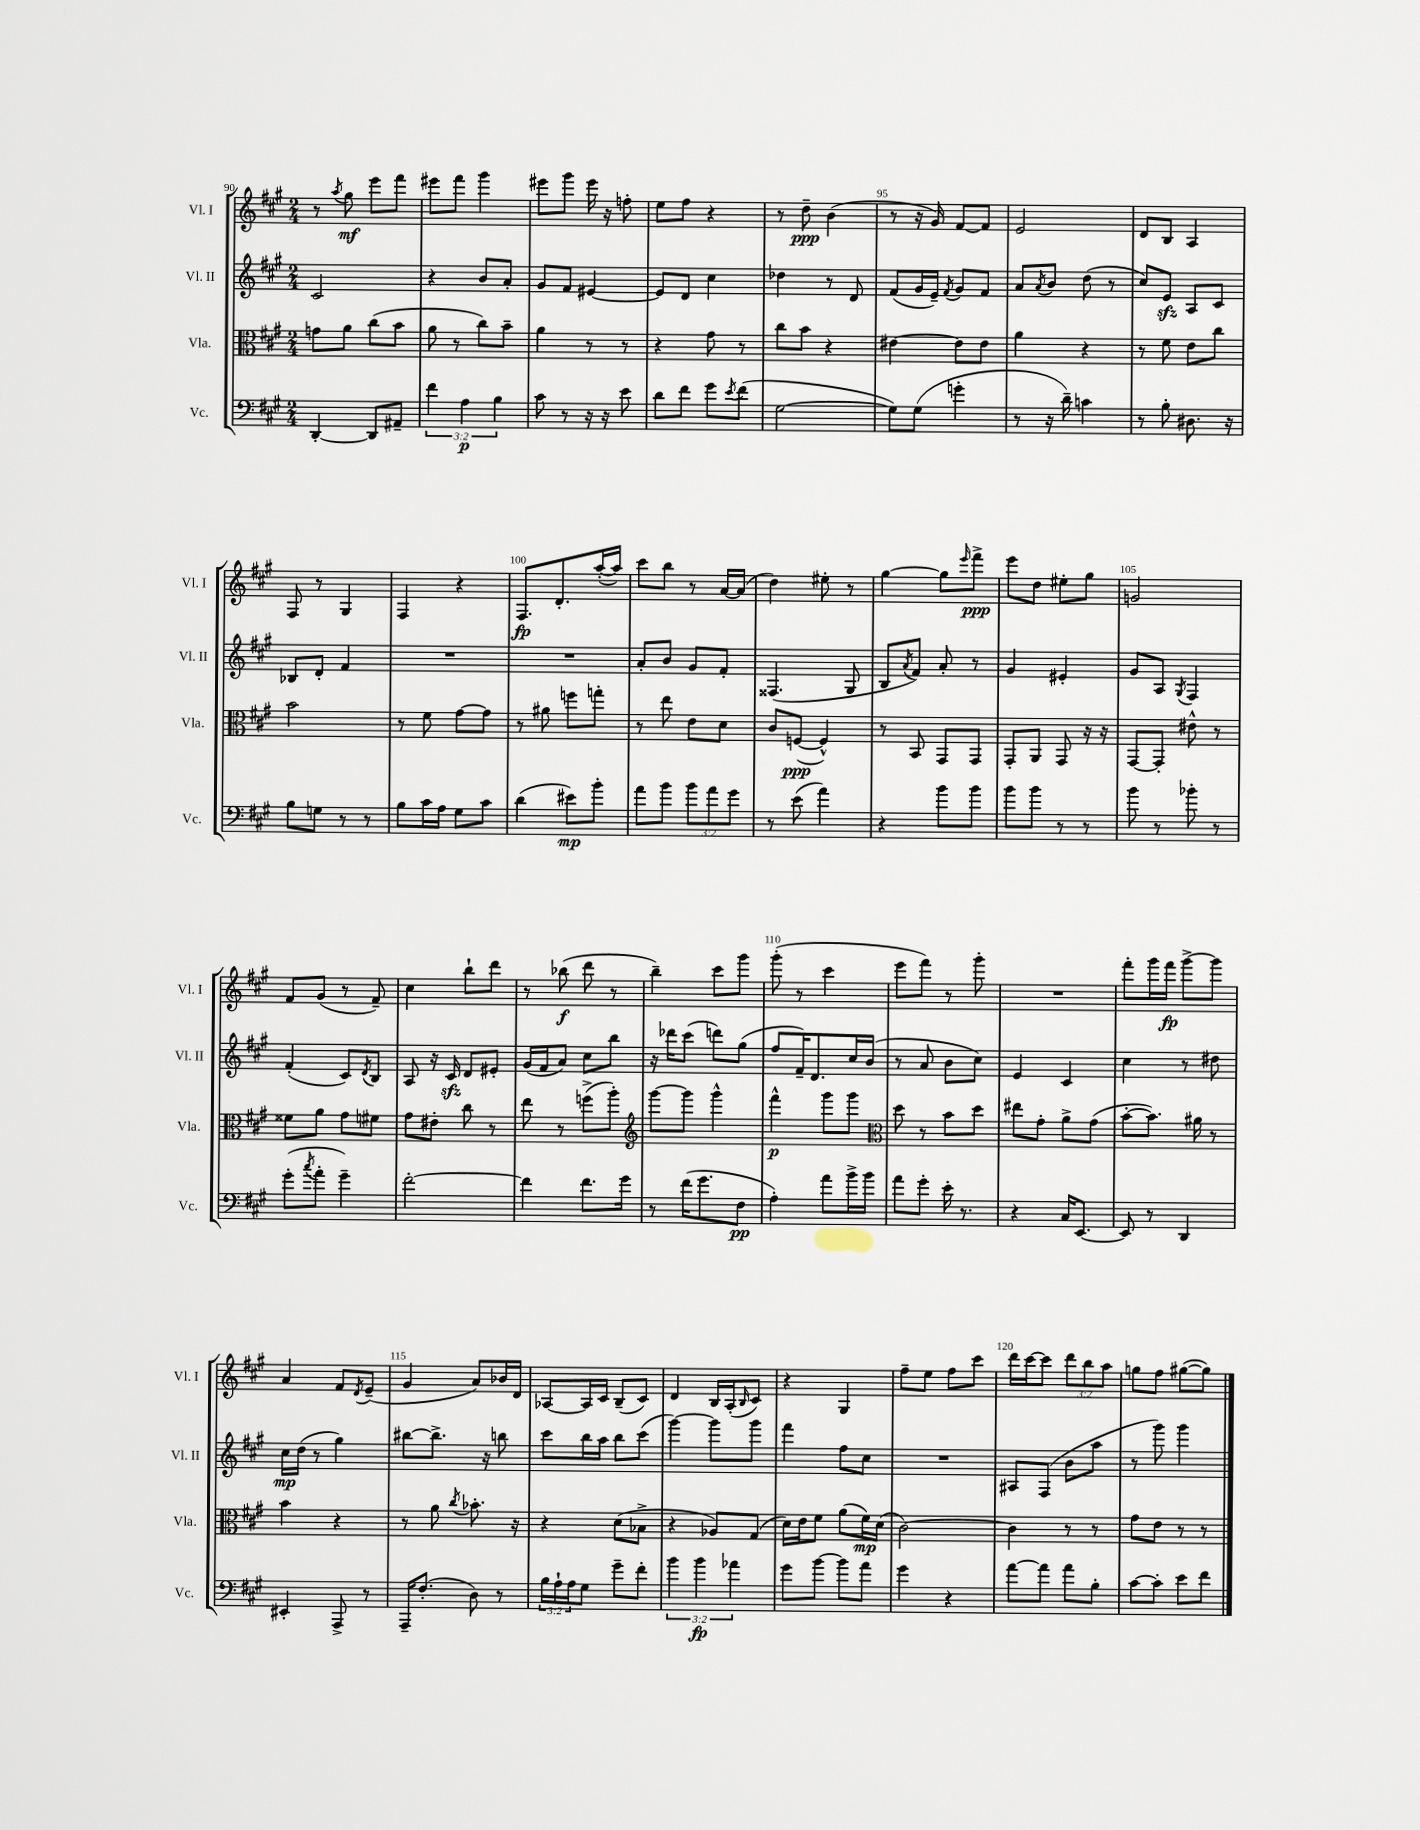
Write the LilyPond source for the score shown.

<<
\new StaffGroup <<
\new Staff = "s0" \with { instrumentName = "Vl. I" shortInstrumentName = "Vl. I" } {
    \clef treble \key a \major \numericTimeSignature \time 2/4 \override Staff.TupletNumber.text = #tuplet-number::calc-fraction-text
    r8 \acciaccatura { a''8 } gis''8\mf e'''8 fis'''8 |
    eis'''8 fis'''8 gis'''4 |
    eis'''8 gis'''8 eis'''16 r16 f''8-. |
    e''8 fis''8 r4 |
    r8 d''8--\ppp b'4( |
    r8 r16 gis'16) fis'8~ fis'8 |
    e'2 |
    d'8 b8 a4 |
    fis8 r8 gis4 |
    fis4 r4 |
    fis8.\fp d'8.-. a''16~-.( a''16) |
    cis'''8 b''8 r8 a'16~ a'16( |
    d''4) eis''8-. r8 |
    gis''4~ gis''8 \grace { e'''16 } fis'''8->\ppp |
    e'''8 d''8 eis''8-. gis''8 |
    g'2 |
    fis'8 gis'8( r8 fis'8--) |
    cis''4 b''8-! d'''8 |
    r8 bes''8\f( d'''8 r8 |
    b''4--) cis'''8 gis'''8 |
    gis'''8-.( r8 cis'''4 |
    e'''8 fis'''8) r8 gis'''8-. |
    R2 |
    fis'''8-. gis'''16 fis'''16\fp gis'''8~-> gis'''8 |
    a'4 fis'8 \acciaccatura { d'8 } e'8--( |
    gis'4 a'8) bes'16 d'16 |
    aes8~ aes16 cis'16 b8--( cis'8) |
    d'4 b16 a16-.( \grace { b16 } cis'8) |
    r4 gis4 |
    fis''8-- e''8 fis''8 cis'''8 |
    d'''16 cis'''16~ cis'''8 \tuplet 3/2 { d'''8 b''8 a''8 } |
    g''8 fis''8 gis''8~( gis''8) \bar "|." |
}
\new Staff = "s1" \with { instrumentName = "Vl. II" shortInstrumentName = "Vl. II" } {
    \clef treble \key a \major \numericTimeSignature \time 2/4
    cis'2 |
    r4 b'8 a'8-. |
    gis'8 fis'8 eis'4~ |
    eis'8 d'8 cis''4 |
    des''4 r8 d'8 |
    fis'8( gis'16 e'16--) \acciaccatura { fis'8 } gis'8 fis'8 |
    a'8 \acciaccatura { a'8 } b'8 d''8( r8 |
    cis''8) e'8\sfz a8 cis'8 |
    bes8 d'8-. fis'4 |
    R2 |
    R2 |
    a'8-. b'8 gis'8 fis'8-. |
    fisis4.( gis8 |
    b8 \acciaccatura { a'8 } fis'8) a'8-. r8 |
    gis'4 eis'4-. |
    gis'8 a8 \acciaccatura { gis8 } fis4 |
    fis'4-.( cis'8) \acciaccatura { d'8 } b8 |
    a8 r16 cis'16\sfz d'8 eis'8-. |
    gis'16( fis'16 a'8) cis''8 b''8 |
    r16 des'''16 cis'''8( d'''8) gis''8( |
    fis''8 fis'16--) d'8. cis''16 b'16( |
    r8 a'8 b'8 cis''8) |
    e'4 cis'4 |
    cis''4 r8 dis''8 |
    cis''16\mp d''16( r8 gis''4) |
    bis''8~ bis''8.-> r16 b''8 |
    cis'''8 b''16 a''16 b''8 cis'''8( |
    gis'''4~) gis'''8 gis'''8 |
    fis'''4 fis''8 cis''8 |
    R2 |
    ais8 fis8( b'8 a''8 |
    r8 gis'''8) gis'''4 \bar "|." |
}
\new Staff = "s2" \with { instrumentName = "Vla." shortInstrumentName = "Vla." } {
    \clef alto \key a \major \numericTimeSignature \time 2/4
    g'8 a'8 cis''8( b'8 |
    a'8 r8 cis''8) b'8-- |
    a'4 r8 r8 |
    r4 gis'8 r8 |
    cis''8 b'8 r4 |
    eis'4~ eis'8 eis'8 |
    a'4 r4 |
    r8 fis'8 e'8 cis''8 |
    b'2 |
    r8 fis'8 gis'8~ gis'8 |
    r8 ais'8 f''8 g''8-. |
    r8 e''8 e'8 d'8 |
    cis'8 f8~\ppp( f4-^) |
    r8 b,8 gis,8 gis,8 |
    gis,8-. a,8 gis,8 r16 r16 |
    gis,8~ gis,8-. eis'8-^ r8 |
    fisis'8 a'8 gis'8 fis'8 |
    gis'8 eis'8-. cis''8 r8 |
    e''8 r8 f''8->( a''8-.) |
    \clef treble gis'''8~ gis'''8 gis'''4-^ |
    fis'''4-^\p gis'''8 gis'''8 |
    \clef alto d''8 r8 b'8 d''8 |
    eis''8 gis'8-. a'8-> gis'8( |
    b'8~-. b'8.) ais'16 r8 |
    b'4 r4 |
    r8 a'8 \acciaccatura { cis''8 } bes'8.-. r16 |
    r4 d'8( bes8-> |
    r4 aes8) gis8( |
    d'16) e'16 fis'8 a'8( fis'16\mp) d'16( |
    cis'2~) |
    cis'4 r8 r8 |
    gis'8 e'8 r8 r8 \bar "|." |
}
\new Staff = "s3" \with { instrumentName = "Vc." shortInstrumentName = "Vc." } {
    \clef bass \key a \major \numericTimeSignature \time 2/4 \override Staff.TupletNumber.text = #tuplet-number::calc-fraction-text
    d,4~-. d,8 ais,8-- |
    \tuplet 3/2 { fis'4 a4\p b4 } |
    cis'8 r8 r16 r16 e'8 |
    d'8 fis'8 gis'8 \acciaccatura { e'8 } fis'8( |
    gis2~ |
    gis8) gis8( g'4-. |
    r8 r16 d'16--) c'4 |
    r8 b8-. dis8. r16 |
    b8 g8 r8 r8 |
    b8 cis'16 a16 gis8 cis'8 |
    d'4( eis'8\mp) b'8-. |
    a'8 b'8 \tuplet 3/2 { b'8 a'8 gis'8 } |
    r8 e'8( a'4) |
    r4 b'8 b'8 |
    b'8 b'8 r8 r8 |
    b'8 r8 bes'8-. r8 |
    gis'8-.( \acciaccatura { cis''8 } a'8-. gis'4--) |
    fis'2~-. |
    fis'4 fis'8. gis'16 |
    r8 fis'16( gis'8. fis8\pp |
    a4-.) a'8 b'16-> b'16 |
    a'8 gis'8-. e'16-. r8. |
    r4 cis16 e,8.~ |
    e,8 r8 d,4 |
    eis,4-. a,,8-> r8 |
    a,,16-- fis8.-.( d8) r8 |
    \tuplet 3/2 { b16 a16-! a16 } gis8 gis'8-- fis'8-. |
    \tuplet 3/2 { b'4 b'4\fp aes'4 } |
    gis'8 b'8~ b'8 a'8 |
    gis'4 r4 |
    a'8~ a'8 a'8 b8-. |
    cis'8~ cis'8-. e'8 fis'8 \bar "|." |
}
>>
>>
\layout { \context { \Score currentBarNumber = #90 \override BarNumber.break-visibility = ##(#f #t #t) barNumberVisibility = #(every-nth-bar-number-visible 5) } }
